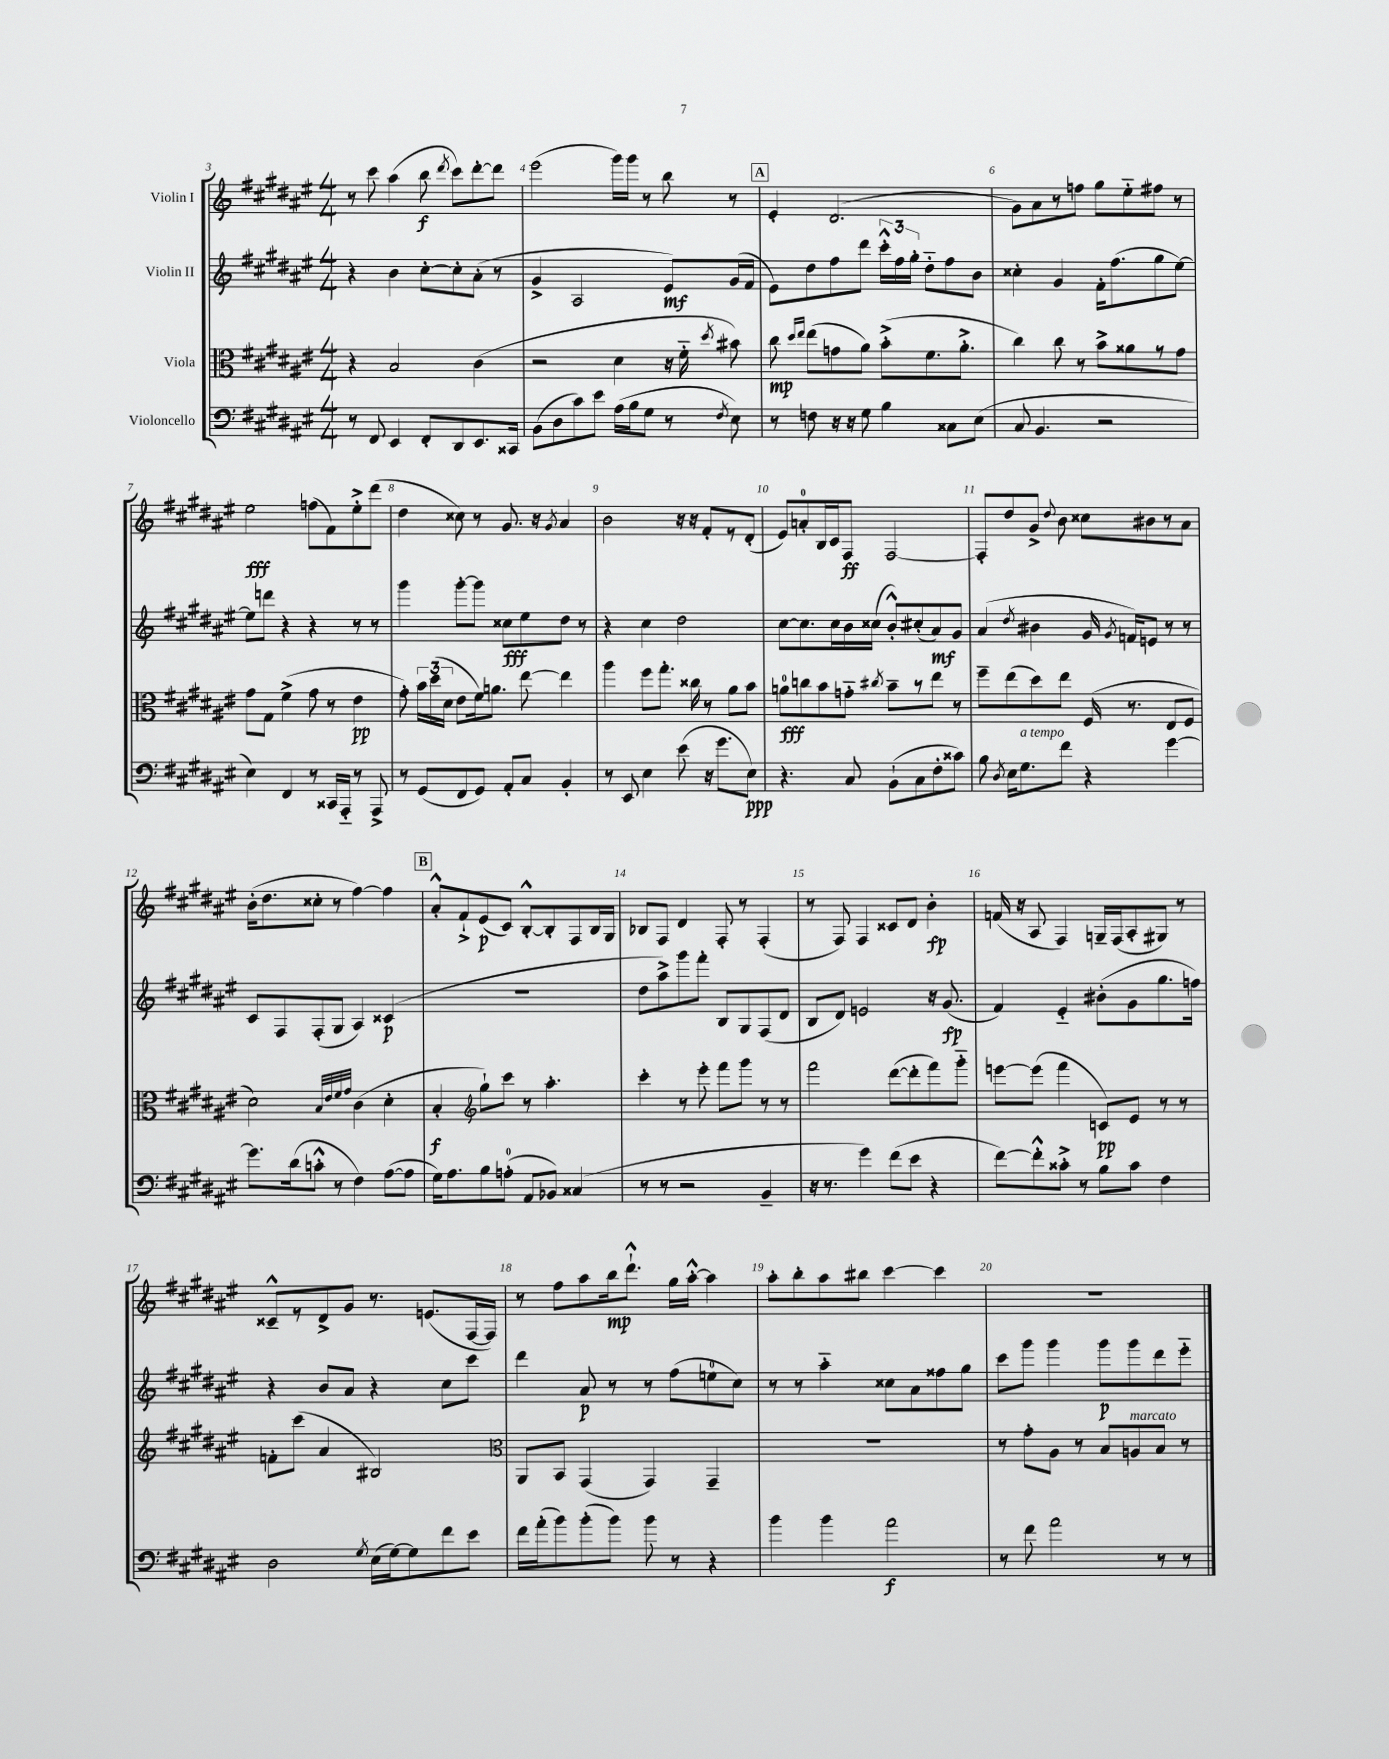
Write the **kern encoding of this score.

**kern	**kern	**kern	**kern
*staff4	*staff3	*staff2	*staff1
*clefF4	*clefC3	*clefG2	*clefG2
*k[f#c#g#d#a#e#]	*k[f#c#g#d#a#e#]	*k[f#c#g#d#a#e#]	*k[f#c#g#d#a#e#]
*M4/4	*M4/4	*M4/4	*M4/4
8r	4r	4r	8r
8FF#	.	.	8ccc#
4EE#	2B	4b	(4aa#
8FF#'	.	[8cc#'	8bb
.	.	.	8qddd#
8DD#	.	8cc#']	8ccc#)
8.EE#	(4c#	(8a#'	[8ddd#'
.	.	8r	8ddd#]
16CC##	.	.	.
=	=	=	=
(8BB	2r	4g#^	(2eee#
8D#	.	.	.
8c#)	.	2A#	.
8e#	.	.	.
(16A#	4d#	.	16ggg#)
16B	.	.	16ggg#
8G#	.	.	8r
8r	16r	8e#)	8bb
.	16f#'~	.	.
8qF#	8qdd#	.	.
8E#)	8b#)	(16g#	8r
.	.	16f#	.
=	=	=	=
8r	8cc#	8e#)	4e#'
.	16qqdd#	.	.
.	16qqee#	.	.
8F	(8ee#	8dd#	.
16r	8g	8ff#	(2.d#
16r	.	.	.
8G#	8a#)	8ddd#	.
4B	(8b'^	24ccc#'^^	.
.	.	24ff#	.
.	.	24gg#'	.
.	8.f#	8dd#'~	.
8C##	.	8ff#	.
.	8.a#'^	.	.
(8E#	.	8b	.
=	=	=	=
8C#	4cc#)	4cc##'	8g#)
4.BB	.	.	8a#
.	8cc#	4g#	8r
.	8r	.	8ff
2r	8b^	16f#'	8gg#
.	.	(8.ff#	.
.	8a##	.	8ee#'~
.	8r	8gg#	8ff#
.	8g#	[8ee#)	8r
=	=	=	=
4E#)	8g#	8ee#]	2ee#
.	8G#	8ddd	.
4FF#	(4f#^	4r	.
8r	8g#	4r	(8ff
16CC##	8r	.	8f#)
16AAA#'~	.	.	.
8r	4e#	8r	8ee#'^
8AAA#^	.	8r	(8ddd#
=	=	=	=
8r	8g#')	4ggg#	4dd#
(8GG#	24b	.	.
.	(24dd#	.	.
.	24d#	.	.
8FF#	8e#	[8ggg#'	8cc##)
8GG#)	16f#)	8ggg#]	8r
.	8.a	.	.
8AA#'	.	8cc##	8.g#
8C#	[8ee#	8ee#	.
.	.	.	16r
.	.	.	8qg#
4BB'	4ee#]	8dd#	4a#
.	.	8r	.
=	=	=	=
8r	4aa#	4r	2b
8EE#	.	.	.
4E#	8ff#	4cc#	.
.	8.gg#'	.	.
(8e#	.	2dd#	16r
.	16cc##	.	16r
16r	8r	.	8f#'
8.g#	.	.	.
.	8a#	.	8r
8E#)	8b	.	(8d#'
=	=	=	=
4.r	8a	[8cc#	8e#)
.	8cc	8.cc#]	8a'
.	8b	.	16B
.	.	16cc#	16c#
8C#	8g'~	16b	8F#
.	.	(16cc##	.
.	8qcc#	.	.
(8BB`	8b~	8b'^^)	[2F#
8C#	8r	(8cc#'	.
8F#'	8ee#	8a#)	.
8c##)	8r	8g#	.
=	=	=	=
8B	8ff#~	(4a#	8F#']
8qD#	.	.	.
16E#	(8ee#	.	8dd#
8.G#	.	.	.
.	.	8qdd#	.
.	8dd#)	4b#	8g#^
.	.	.	8qqdd#
8f#	8ee#	.	8b
4r	(16F#	16g#	8cc##
.	.	8qg#	.
.	8.r	16f)	.
.	.	8e	8b#
[4g#	8E#	8r	8r
.	8F#	8r	8a#
=	=	=	=
8.g#]	2d#)	8c#	(16b'
.	.	.	8.dd#
.	.	8F#	.
(16d#	.	.	.
8c'^^	.	(8F#'	8cc##'
8r	.	8G#	8r
.	32qqB	.	.
.	32qqe#	.	.
.	32qqf#	.	.
.	32qqg#	.	.
4F#)	(4c#	4A#)	[4ff#)
([8A#	4d#'	(4c##	4ff#]
8A#]	.	.	.
=	=	=	=
16G#)	4B'	1r	8a#'^^
8.A#	.	.	.
.	.	.	8f#`^
*	*clefG2	*	*
8B	8gg#`)	.	(8e#
(8A'	8ccc#	.	8c#)
8AA#	8r	.	[8B'^^
8BB-)	4.aa#'	.	8B']
(4C##	.	.	8F#
.	.	.	16B
.	.	.	16G#
=	=	=	=
8r	4ccc#'	8dd#	8B-
8r	.	8aa#^)	8F#
2r	8r	8ggg#	4d#
.	8eee#'	8fff#'	.
.	8fff#	8B	8F#'
.	8ggg#	8G#	8r
4BB~	8r	(8F#	(4F#'
.	8r	8d#	.
=	=	=	=
16r	2fff#	8B	8r
8.r	.	.	.
.	.	8d#)	8F#)
4g#)	.	2e	4F#
(8f#	([8ddd#	.	8c##
8e#	8ddd#']	.	8d#
4r	8fff#)	16r	4b'
.	.	(8.g#	.
.	8ggg#'~	.	.
=	=	=	=
[8f#)	[8eee	4f#)	(16f
.	.	.	16r
8f#'^^]	(8eee]	.	8A#
8c##'^	4fff#	4e#'~	4F#)
8r	.	.	.
8B	8c)	(8b#'	16G~
.	.	.	(16F#
8c##	8e#	8g#	8A#'
4F#	8r	8.gg#	8G#)
.	8r	.	8r
.	.	16ff)	.
=	=	=	=
2D#	8f'	4r	8c##~^^
.	(8ccc#	.	8r
.	4a#	8b	8d#^
.	.	8a#	8g#
8qG#	.	.	.
(16E#	2B#)	4r	8.r
[16G#)	.	.	.
8G#]	.	.	.
.	.	.	(8.e
8f#	.	8cc#	.
8e#	.	8ccc#	[16F#
.	.	.	16F#])
=	=	=	=
*	*clefC3	*	*
16f#	8AA#	4ddd#	8r
(16a#'	.	.	.
8b)	8BB	.	8ff#
(8b'	(4GG#	8a#	8aa#
8b)	.	8r	16bb
.	.	.	8.ddd#`^^
8b	4GG#)	8r	.
8r	.	(8ff#	16gg#
.	.	.	[16aa#'^^
4r	4GG#~	8ee	4aa#]
.	.	8cc#)	.
=	=	=	=
4b	1r	8r	8aa#'
.	.	8r	8bb'
4b	.	4aa#'~	8aa#
.	.	.	8bb#
2a#	.	8cc##	[4ccc#
.	.	8a#	.
.	.	8ff##	4ccc#]
.	.	8gg#	.
=	=	=	=
8r	8r	8ccc#	1r
8f#	8g#'	8ggg#	.
2a#	8A#	4ggg#	.
.	8r	.	.
.	8B	8ggg#	.
.	8A	8ggg#	.
8r	8B	8ddd#	.
8r	8r	8eee#'~	.
==	==	==	==
*-	*-	*-	*-
